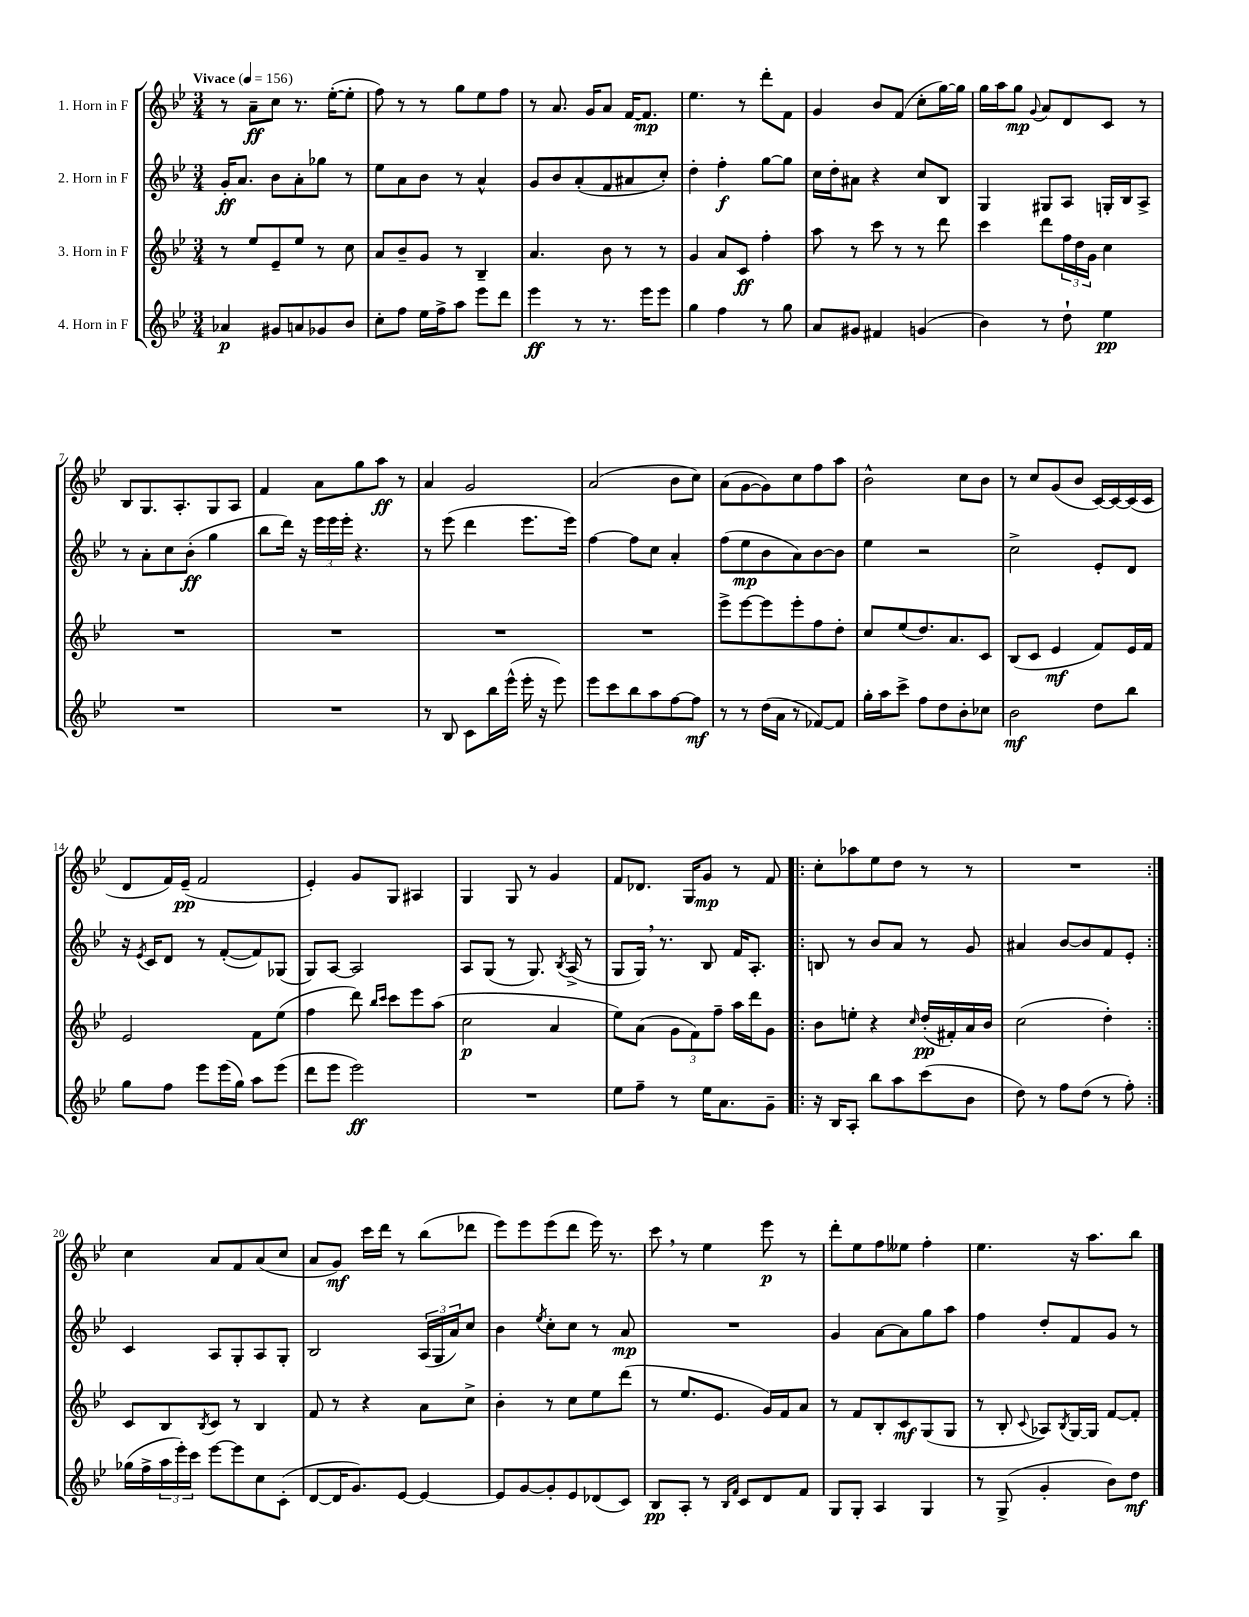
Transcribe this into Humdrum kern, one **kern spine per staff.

**kern	**dynam	**kern	**dynam	**kern	**dynam	**kern	**dynam
*part4	*part4	*part3	*part3	*part2	*part2	*part1	*part1
*staff4	*staff4	*staff3	*staff3	*staff2	*staff2	*staff1	*staff1
*I"4. Horn in F	*	*I"3. Horn in F	*	*I"2. Horn in F	*	*I"1. Horn in F	*
*clefG2	*	*clefG2	*	*clefG2	*	*clefG2	*
*k[b-e-]	*	*k[b-e-]	*	*k[b-e-]	*	*k[b-e-]	*
*M3/4	*	*M3/4	*	*M3/4	*	*M3/4	*
*MM156	*	*MM156	*	*MM156	*	*MM156	*
=1	=1	=1	=1	=1	=1	=1	=1
!	!	!	!	!	!	!LO:TX:a:B:t=Vivace	!
4a-X/	p	8r	.	16g'/KL	ff	8r	.
.	.	.	.	8.a/J	.	.	.
.	.	8ee-/L	.	.	.	8a~\L	ff
8g#X/L	.	8e-~/	.	8b-\L	.	8cc\J	.
8an/	.	8ee-/J	.	8a'\	.	8.r	.
8g-X/	.	8r	.	8gg-X\J	.	.	.
.	.	.	.	.	.	([16ee-'\KL	.
8b-/J	.	8cc\	.	8r	.	8ee-'\J]	.
=2	=2	=2	=2	=2	=2	=2	=2
8cc'\L	.	8a/L	.	8ee-\L	.	8ff\)	.
8ff\J	.	8b-~/	.	8a\	.	8r	.
16ee-\LL	.	8g/J	.	8b-\J	.	8r	.
16ff^\J	.	.	.	.	.	.	.
8aa\J	.	8r	.	8r	.	8gg\L	.
8eee-\L	.	4B-~/	.	4a^^/	.	8ee-\	.
8ddd\J	.	.	.	.	.	8ff\J	.
=3	=3	=3	=3	=3	=3	=3	=3
4eee-\	ff	4.a/	.	8g/L	.	8r	.
.	.	.	.	8b-/	.	8.a/	.
8r	.	.	.	(8a'/	.	.	.
.	.	.	.	.	.	16g/KL	.
8.r	.	8b-\	.	8f/	.	8a/J	.
.	.	8r	.	8a#X/	.	[16f/KL	.
16eee-\KL	.	.	.	.	.	8.f/J]	mp
8eee-\J	.	8r	.	8cc'/J)	.	.	.
=4	=4	=4	=4	=4	=4	=4	=4
4gg\	.	4g/	.	4dd'\	.	4.ee-\	.
4ff\	.	8a/L	.	4ff'\	f	.	.
.	.	8c/J	ff	.	.	8r	.
8r	.	4ff'\	.	[8gg\L	.	8ddd'\L	.
8gg\	.	.	.	8gg\J]	.	8f\J	.
=5	=5	=5	=5	=5	=5	=5	=5
8a/L	.	8aa\	.	16cc\LL	.	4g/	.
.	.	.	.	16dd'\J	.	.	.
8g#X/J	.	8r	.	8a#X\J	.	.	.
4f#X/	.	8ccc\	.	4r	.	8b-/L	.
.	.	8r	.	.	.	(8f/J	.
(4gn/	.	8r	.	8cc/L	.	8cc'\L	.
.	.	8ddd\	.	8B-/J	.	[16gg\L)	.
.	.	.	.	.	.	16gg\JJ]	.
=6	=6	=6	=6	=6	=6	=6	=6
4b-\)	.	4ccc\	.	4G/	.	16gg\LL	.
.	.	.	.	.	.	16aa\J	.
.	.	.	.	.	.	8gg\J	mp
.	.	.	.	.	.	8qqg/	.
8r	.	8ddd\L	.	8G#X/L	.	8a/L	.
8dd`\	.	24ff\L	.	8A/J	.	8d/	.
.	.	24dd\	.	.	.	.	.
.	.	24g\JJ	.	.	.	.	.
4ee-\	pp	4cc\	.	16Gn'/LL	.	8c/J	.
.	.	.	.	16B-/J	.	.	.
.	.	.	.	8A^/J	.	8r	.
!!LO:LB:g=z
=7	=7	=7	=7	=7	=7	=7	=7
2.r	.	2.r	.	8r	.	8B-/L	.
.	.	.	.	8a'\L	.	8.G/	.
.	.	.	.	8cc\	.	.	.
.	.	.	.	.	.	8.A'/	.
.	.	.	.	(8b-'\J	ff	.	.
.	.	.	.	4gg\	.	8G/	.
.	.	.	.	.	.	8A/J	.
=8	=8	=8	=8	=8	=8	=8	=8
2.r	.	2.r	.	8bb-\L	.	4f/	.
.	.	.	.	16ddd\Jk)	.	.	.
.	.	.	.	16r	.	.	.
.	.	.	.	24eee-\LL	.	8a\L	.
.	.	.	.	24eee-\	.	.	.
.	.	.	.	24eee-'\JJ	.	.	.
.	.	.	.	4.r	.	8gg\	.
.	.	.	.	.	.	8aa\J	ff
.	.	.	.	.	.	8r	.
=9	=9	=9	=9	=9	=9	=9	=9
8r	.	2.r	.	8r	.	4a/	.
8B-/	.	.	.	(8eee-\	.	.	.
8c\L	.	.	.	4ddd\	.	2g/	.
16bb-\L	.	.	.	.	.	.	.
(16eee-^^\JJ	.	.	.	.	.	.	.
16eee-'\	.	.	.	8.eee-\L	.	.	.
16r	.	.	.	.	.	.	.
8eee-\)	.	.	.	.	.	.	.
.	.	.	.	16eee-\Jk)	.	.	.
=10	=10	=10	=10	=10	=10	=10	=10
8eee-\L	.	2.r	.	[4ff\	.	(2a/	.
8ccc\	.	.	.	.	.	.	.
8bb-\	.	.	.	8ff\L]	.	.	.
8aa\	.	.	.	8cc\J	.	.	.
[8ff\	.	.	.	4a'/	.	8b-\L	.
8ff\J]	mf	.	.	.	.	8cc\J)	.
=11	=11	=11	=11	=11	=11	=11	=11
8r	.	8eee-^\L	.	(8ff\L	.	(8a\L	.
8r	.	[8eee-\	.	8ee-\	mp	[8g\	.
(16dd\LL	.	8eee-\]	.	8b-\	.	8g\])	.
16a\JJ	.	.	.	.	.	.	.
8r	.	8eee-'\	.	8a\)	.	8cc\	.
[8f-X/L)	.	8ff\	.	[8b-\	.	8ff\	.
8f-/J]	.	8dd'\J	.	8b-\J]	.	8aa\J	.
=12	=12	=12	=12	=12	=12	=12	=12
16gg'\LL	.	8cc/L	.	4ee-\	.	2b-^^\	.
16aa\J	.	.	.	.	.	.	.
8ccc^\J	.	(8ee-/	.	.	.	.	.
8ff\L	.	8.dd/)	.	2r	.	.	.
8dd\	.	.	.	.	.	.	.
.	.	8.a/	.	.	.	.	.
8b-'\	.	.	.	.	.	8cc\L	.
8cc-X\J	.	8c/J	.	.	.	8b-\J	.
=13	=13	=13	=13	=13	=13	=13	=13
2b-\	mf	(8B-/L	.	2cc^\	.	8r	.
.	.	8c/J	.	.	.	8cc/L	.
.	.	4e-/	mf	.	.	(8g/	.
.	.	.	.	.	.	8b-/J	.
8dd\L	.	8f/L)	.	8e-'/L	.	[16c/LL)	.
.	.	.	.	.	.	16c/_	.
8bb-\J	.	16e-/L	.	8d/J	.	(16c/]	.
.	.	16f/JJ	.	.	.	16c/JJ	.
!!LO:LB:g=z
=14	=14	=14	=14	=14	=14	=14	=14
8gg\L	.	2e-/	.	16r	.	8d/L	.
.	.	.	.	8qe-/	.	.	.
.	.	.	.	16c/KL	.	.	.
8ff\J	.	.	.	8d/J	.	16f/L)	.
.	.	.	.	.	.	(16e-~/JJ	pp
8eee-\L	.	.	.	8r	.	2f/	.
(16eee-\L	.	.	.	([8f'/L	.	.	.
16gg\JJ)	.	.	.	.	.	.	.
8aa\L	.	8f\L	.	8f/])	.	.	.
(8eee-\J	.	(8ee-\J	.	(8G-X/J	.	.	.
=15	=15	=15	=15	=15	=15	=15	=15
8ddd\L	.	4ff\	.	8G/L)	.	4e-'/)	.
8eee-\J	.	.	.	[8A/J	.	.	.
2eee-\)	ff	8ddd\)	.	2A/]	.	8g/L	.
.	.	16qqbb-/LL	.	.	.	.	.
.	.	16qqccc/JJ	.	.	.	.	.
.	.	8ccc\L	.	.	.	8G/J	.
.	.	8eee-\	.	.	.	4A#X/	.
.	.	(8aa\J	.	.	.	.	.
=16	=16	=16	=16	=16	=16	=16	=16
2.r	.	2cc\	p	8A/L	.	4G/	.
.	.	.	.	(8G/J	.	.	.
.	.	.	.	8r	.	8G/	.
.	.	.	.	8.G/)	.	8r	.
.	.	4a/	.	.	.	4g/	.
.	.	.	.	8qB-/	.	.	.
.	.	.	.	(16A^/	.	.	.
.	.	.	.	8r	.	.	.
=17	=17	=17	=17	=17	=17	=17	=17
8ee-\L	.	8ee-\L)	.	8G/L	.	8f/L	.
8ff~\J	.	(8a\J	.	16G,/Jk)	.	8.d-X/J	.
.	.	.	.	8.r	.	.	.
8r	.	12g\L	.	.	.	.	.
.	.	.	.	.	.	16G/KL	.
.	.	12f\)	.	.	.	.	.
16ee-\KL	.	.	.	8B-/	.	8g/J	mp
.	.	12ff~\J	.	.	.	.	.
8.a\	.	.	.	.	.	.	.
.	.	16aa\LL	.	16f/KL	.	8r	.
.	.	16ddd\J	.	8.A'/J	.	.	.
8g~\J	.	8g\J	.	.	.	8f/	.
=18!|:	=18!|:	=18!|:	=18!|:	=18!|:	=18!|:	=18!|:	=18!|:
16r	.	8b-\L	.	8Bn/	.	8cc'\L	.
16B-/KL	.	.	.	.	.	.	.
8A'/J	.	8een'\J	.	8r	.	8aa-X\	.
8bb-\L	.	4r	.	8b-/L	.	8ee-\	.
8aa\	.	.	.	8a/J	.	8dd\J	.
.	.	16qqcc/	.	.	.	.	.
(8ccc\	.	(16dd'/LL	pp	8r	.	8r	.
.	.	16f#X'/)	.	.	.	.	.
8b-\J	.	16a/	.	8g/	.	8r	.
.	.	16b-/JJ	.	.	.	.	.
=19	=19	=19	=19	=19	=19	=19	=19
8dd\)	.	(2cc\	.	4a#X/	.	2.r	.
8r	.	.	.	.	.	.	.
8ff\L	.	.	.	[8b-/L	.	.	.
(8dd\J	.	.	.	8b-/]	.	.	.
8r	.	4dd'\)	.	8f/	.	.	.
8ff'\)	.	.	.	8e-'/J	.	.	.
!!LO:LB:g=z
=20:|!	=20:|!	=20:|!	=20:|!	=20:|!	=20:|!	=20:|!	=20:|!
(16gg-X\LL	.	8c/L	.	4c/	.	4cc\	.
16ff^\	.	.	.	.	.	.	.
24aa\	.	8B-/	.	.	.	.	.
24eee-'\)	.	.	.	.	.	.	.
24ccc\JJ	.	.	.	.	.	.	.
.	.	8qB-/	.	.	.	.	.
[8eee-\L	.	8c/J	.	8A/L	.	8a/L	.
8eee-\]	.	8r	.	8G'/	.	8f/	.
8cc\	.	4B-/	.	8A/	.	(8a/	.
(8c'\J	.	.	.	8G'/J	.	8cc/J	.
=21	=21	=21	=21	=21	=21	=21	=21
[8d/L	.	8f/	.	2B-/	.	8a/L	.
16d/K]	.	8r	.	.	.	8g/J)	mf
8.g/)	.	.	.	.	.	.	.
.	.	4r	.	.	.	16ccc\LL	.
.	.	.	.	.	.	16ddd\JJ	.
[8e-/J	.	.	.	.	.	8r	.
4e-/_	.	8a\L	.	(24A/LL	.	(8bb-\L	.
.	.	.	.	24G/	.	.	.
.	.	.	.	24a/J)	.	.	.
.	.	8cc^\J	.	8cc/J	.	8ddd-X\J	.
=22	=22	=22	=22	=22	=22	=22	=22
8e-/L]	.	4b-'\	.	4b-\	.	8eee-\L)	.
[8g/	.	.	.	.	.	8eee-\	.
.	.	.	.	8qee-/	.	.	.
8g'/]	.	8r	.	8cc'\L	.	(8eee-\	.
8e-/	.	8cc\L	.	8cc\J	.	8ddd\J	.
(8d-X/	.	8ee-\	.	8r	.	16eee-\)	.
.	.	.	.	.	.	8.r	.
8c/J)	.	(8ddd\J	.	8a/	mp	.	.
=23	=23	=23	=23	=23	=23	=23	=23
8B-/L	pp	8r	.	2.r	.	8ccc,\	.
8A'/J	.	8.ee-/L	.	.	.	8r	.
8r	.	.	.	.	.	4ee-\	.
.	.	8.e-/J	.	.	.	.	.
16qqB-/LL	.	.	.	.	.	.	.
16qqf/JJ	.	.	.	.	.	.	.
8c/L	.	.	.	.	.	.	.
8d/	.	16g/LL)	.	.	.	8eee-\	p
.	.	16f/J	.	.	.	.	.
8f/J	.	8a/J	.	.	.	8r	.
=24	=24	=24	=24	=24	=24	=24	=24
8G/L	.	8r	.	4g/	.	8ddd'\L	.
8G'/J	.	8f/L	.	.	.	8ee-\	.
4A/	.	8B-'/	.	[8a\L	.	8ff\	.
.	.	8c/	mf	8a\]	.	8ee--X\J	.
4G/	.	(8G/	.	8gg\	.	4ff'\	.
.	.	8G/J	.	8aa\J	.	.	.
=25	=25	=25	=25	=25	=25	=25	=25
8r	.	8r	.	4ff\	.	4.ee-\	.
(8G^/	.	8B-'/	.	.	.	.	.
.	.	8qqc/	.	.	.	.	.
4g'/	.	8A-X/L)	.	8dd'/L	.	.	.
.	.	8qB-/	.	.	.	.	.
.	.	[16G/L	.	8f/	.	16r	.
.	.	16G/JJ]	.	.	.	8.aa\L	.
8b-\L)	.	[8f/L	.	8g/J	.	.	.
8dd\J	mf	8f'/J]	.	8r	.	8bb-\J	.
==	==	==	==	==	==	==	==
*-	*-	*-	*-	*-	*-	*-	*-
